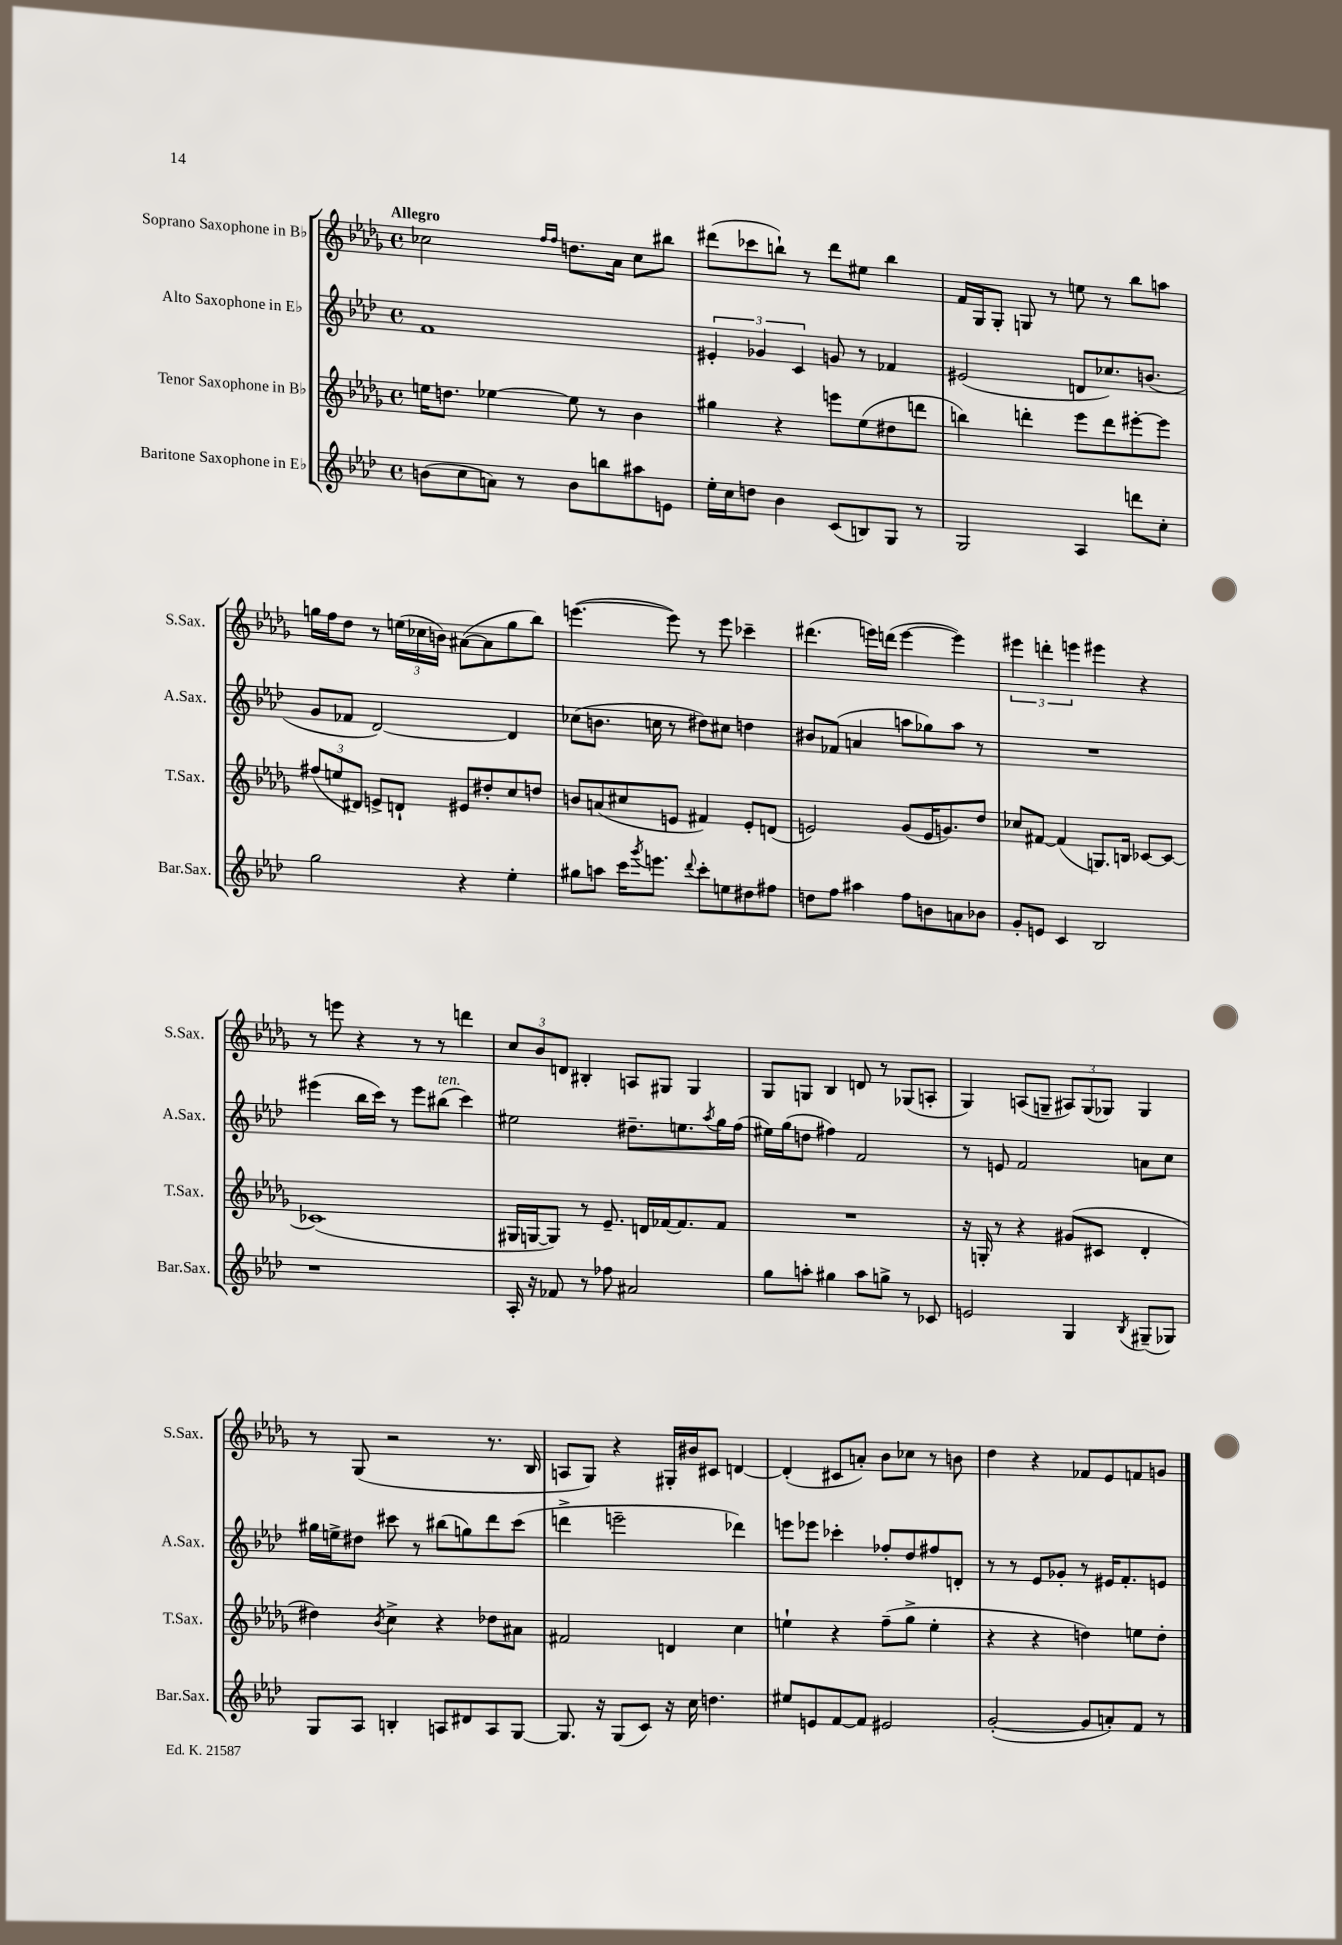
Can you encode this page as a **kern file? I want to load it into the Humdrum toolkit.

**kern	**kern	**kern	**kern
*staff4	*staff3	*staff2	*staff1
*clefG2	*clefG2	*clefG2	*clefG2
*k[b-e-a-d-]	*k[b-e-a-d-g-]	*k[b-e-a-d-]	*k[b-e-a-d-g-]
*M4/4	*M4/4	*M4/4	*M4/4
*met(c)	*met(c)	*met(c)	*met(c)
(8b\L	16ee\LK	1f	2cc-\
.	8.dd\J	.	.
8cc\	.	.	.
8a\J)	[4ee-\	.	.
8r	.	.	.
.	.	.	16qqff/LL
.	.	.	16qqff/JJ
8b\L	8ee-\]	.	8.dd\L
8bb\	8r	.	.
.	.	.	16a-\Jk
8aa#\	4b-\	.	8cc-\L
8e\J	.	.	8bb#\J
=	=	=	=
16ee-'\LL	4gg#\	6e#'/	(8ddd#\L
16cc\J	.	.	.
8dd\J	.	.	8ccc-\
.	.	6g-/	.
4b-\	4r	.	8bb`\J)
.	.	6c/	.
.	.	.	8r
(8c/L	8eee\L	8g/	8ddd#\L
8B/)	(8ee-\	8r	8ee#\J
8G/J	8dd#\	4f-/	4bb\
8r	8ddd\J	.	.
=	=	=	=
2G/	4bb\)	(2e#/	16f/LL
.	.	.	16G-/J
.	.	.	8G-'/J
.	4ddd'\	.	8G/
.	.	.	8r
4A-/	8eee-\L	8d/L	8ee\
.	8ddd\	8.cc-/)	8r
8ddd\L	[8eee#'\	.	8bb-\L
.	.	(8.b/J	.
8cc'\J	8eee#\]J	.	8aa\J
=	=	=	=
2gg\	(12ff#/L	8g/L	16gg\LL
.	.	.	16ff\J
.	12ee/	.	.
.	.	8f-/J	8dd-\J
.	12d#/J)	.	.
.	8e^/L	[2d-/)	8r
.	8d`/J	.	(24ee\LL
.	.	.	24cc-\
.	.	.	24b\JJ)
4r	8e#/L	.	([8a#\L
.	8dd#'/	.	8a#\]
4ee-'\	8cc/	4d-/]	8gg\
.	8dd/J	.	8bb-\J)
=	=	=	=
8gg#\L	8b/L	(8cc-\L	([4.eee\
8aa\J	(8a/	8.b\J	.
16ccc\LK	8cc#/	.	.
8qggg/	.	.	.
8.eee\J	.	16cc\	.
.	8e/J	8r	8eee\])
8qqddd-/	.	.	.
8ccc'\L	4f#/)	8dd#\L)	8r
8ee\	.	8cc#\J	8eee\
8dd#\	8e'/L	4dd\	4ccc-~\
8ff#\J	(8d/J	.	.
=	=	=	=
8dd\L	2e/)	8b#/L	(4.ddd#\
8ff\J	.	(8f-/J	.
4aa#\	.	4a/	.
.	.	.	16eee\LL)
.	.	.	(16ddd\JJ
8ff\L	(8g-/L	8aa\L	[4eee\
8b\	16e/K	8gg-\)	.
.	8.g/)	.	.
8a\	.	8aa\J	4eee\])
8b-\J	8dd-/J	8r	.
=	=	=	=
8g'/L	8cc-/L	1r	6eee#\
8e/J	[8f#/J	.	.
.	.	.	6ddd'\
4c/	(4f#/]	.	.
.	.	.	6eee\
2B-/	8.G/L)	.	4eee#\
.	16B/Jk	.	.
.	[8c-/L	.	4r
.	8c-/_J	.	.
=	=	=	=
1r	(1c-]	(4eee#\	8r
.	.	.	8eee\
.	.	16bb-\LL	4r
.	.	16ccc\JJ)	.
.	.	8r	.
.	.	8eee#\L	8r
.	.	(8bb#\J	8r
.	.	4ccc\)	4ddd\
=	=	=	=
16A-'/	16G#/LL	2ee#\	12cc/L
16r	[16G/J	.	.
.	.	.	12b-/
8f-/	8G/]J)	.	.
.	.	.	12d/J
8r	8r	.	4B#'/
8ff-\	8.e-~/	.	.
2a#/	.	8.dd#~\L	8A/L
.	16d/LL	.	.
.	[16f-/J	.	8G#/J
.	8.f-/]	8.ee\	.
.	.	.	4G#/
.	.	8qaa-/	.
.	8f-/J	16gg\L	.
.	.	(16ff\JJ	.
=	=	=	=
8gg\L	1r	16ee#\LL)	8G-/L
.	.	(16gg\J	.
8aa'\J	.	8dd\J	8G/J
4gg#\	.	4ff#\)	4B-/
8aa\L	.	2f/	8d/
8gg^\J	.	.	8r
8r	.	.	(8G-/L
8c-/	.	.	8A'/J
=	=	=	=
2e/	16r	8r	4G-/)
.	16G'/	.	.
.	8r	8e/	.
.	4r	2f/	(8A/L
.	.	.	8G~/J
4G/	(8g#/L	.	12A#/L)
.	.	.	(12G/
.	8c#/J	.	.
.	.	.	12G-/J)
8qB-/	.	.	.
(8G#~/L	4d-'/	8a\L	4G-/
8G-/J)	.	8cc\J	.
=	=	=	=
8G/L	4dd#\)	16gg#\LL	8r
.	.	16ee^\J	.
8A-/J	.	8dd#\J	(8G-/
.	8qb-/	.	.
4B'/	4cc^\	8ccc#\	2r
.	.	8r	.
8A/L	4r	(8bb#\L	.
8d#/	.	8gg\)	.
8A/	8dd-\L	8ddd-\	8.r
[8G/J	8a#\J	(8ccc#\J	.
.	.	.	16B-/
=	=	=	=
8.G/]	2f#/	4ddd^\	8A/L
.	.	.	8G-/J)
16r	.	.	.
(8G/L	.	2eee~\	4r
8c/J)	.	.	.
16r	4d/	.	16G#'/LL
16cc\	.	.	16b#/J
4.dd\	.	.	8c#/J
.	4cc\	4ddd-\)	[4d/
=	=	=	=
8ee#/L	4ee`\	8eee\L	(4d'/]
8e/	.	8eee-\J	.
[8f/	4r	4ccc-'\	8c#/L
8f/]J	.	.	8a'/J)
2e#/	(8ff~\L	8ff-'/L	8b-\L
.	8gg-^\J	8dd-/	8cc-\J
.	4ee'\	8ff#/	8r
.	.	8d'/J	8b\
=	=	=	=
([2g'/	4r	8r	4dd-\
.	.	8r	.
.	4r	8e-/L	4r
.	.	8g-'/J	.
8g/]L	4dd\)	8r	8f-/L
8a'/)	.	16e#/LK	8e-/
.	.	8.f'/	.
8f/J	8ee\L	.	8f/
8r	8dd'\J	8e/J	8g/J
==	==	==	==
*-	*-	*-	*-
